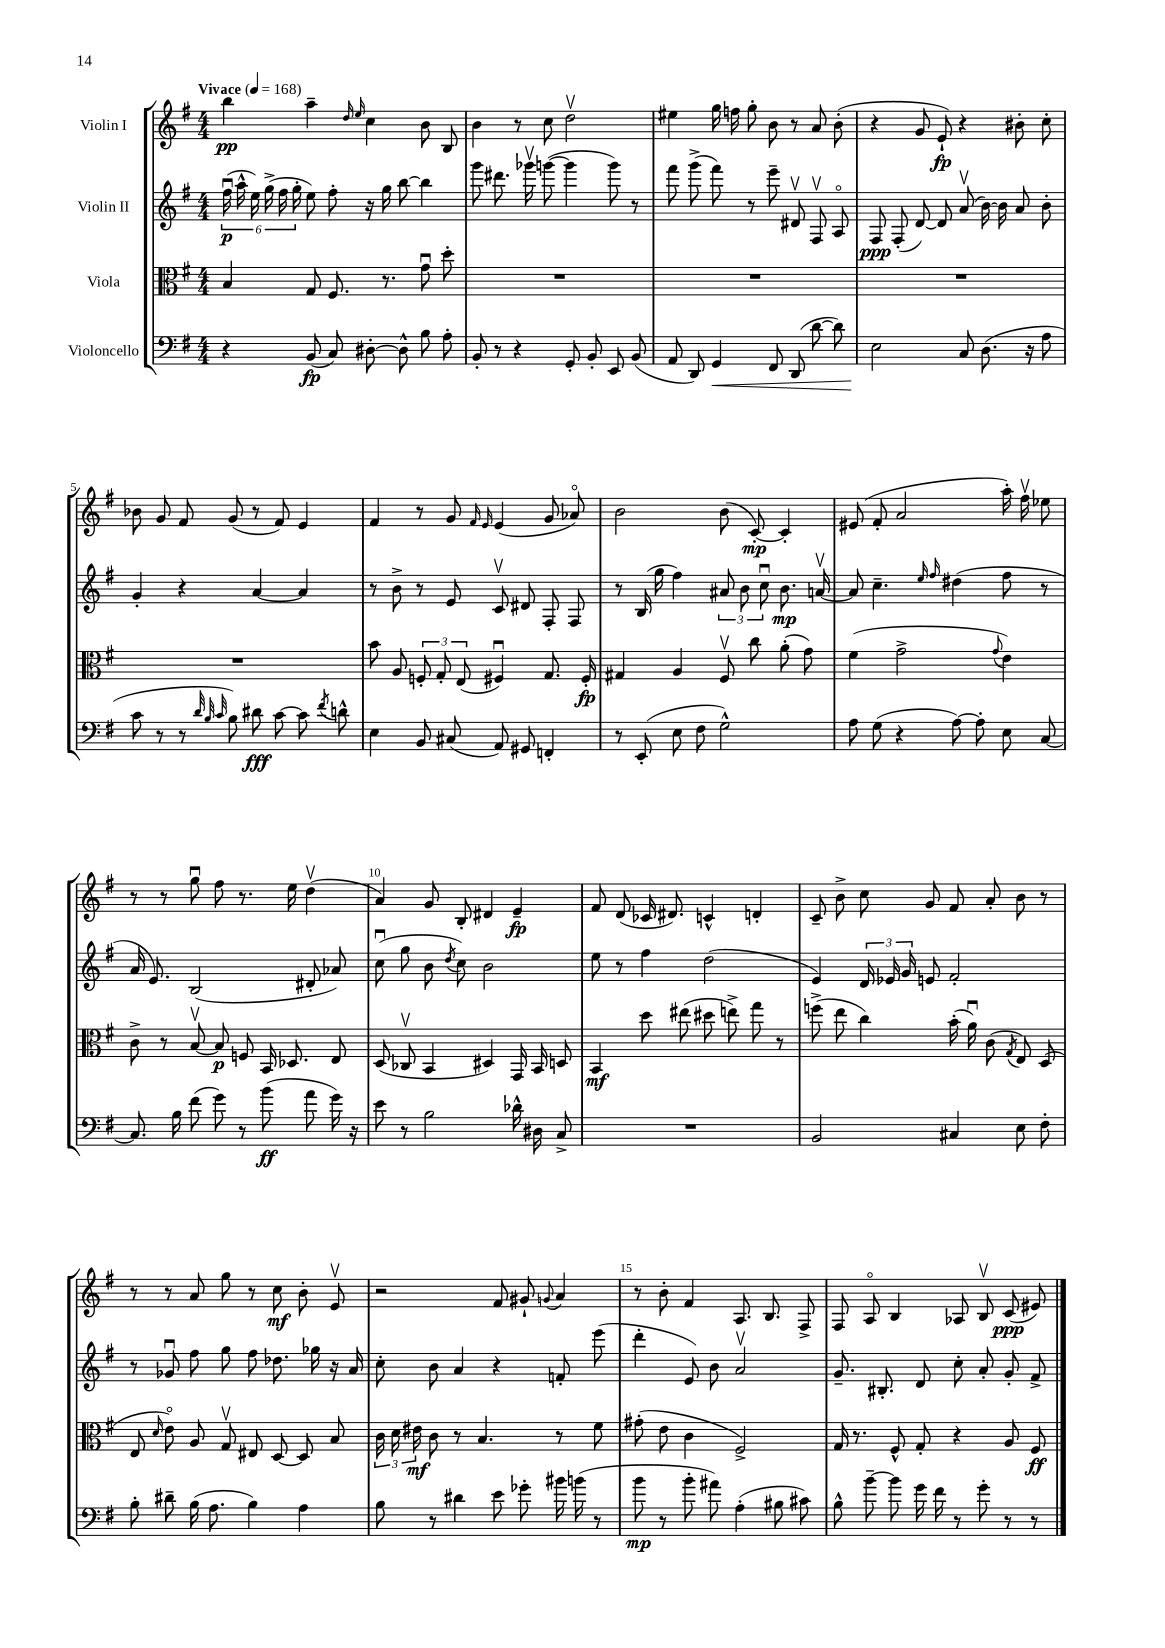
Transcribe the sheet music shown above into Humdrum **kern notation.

**kern	**kern	**kern	**kern
*staff4	*staff3	*staff2	*staff1
*clefF4	*clefC3	*clefG2	*clefG2
*k[f#]	*k[f#]	*k[f#]	*k[f#]
*M4/4	*M4/4	*M4/4	*M4/4
*MM168	*MM168	*MM168	*MM168
4r	4B/	(24ff#u\	4bb\
.	.	24aa^^\	.
.	.	24ee\)	.
.	.	(24gg^\	.
.	.	24ff#\	.
.	.	24gg'\	.
(8BB/	8G/	8ee\)	4aa~\
8C/)	8.F#/	8ff#'\	.
.	.	.	16qqdd/
.	.	.	16qqee/
[8D#'\	.	16r	4cc\
.	8.r	16gg\	.
8D#^^\]	.	[8bb\	.
8B\	8gu\	4bb\]	8b\
8A'\	8dd'\	.	8B/
=	=	=	=
8BB'/	1r	8ggg\	4b\
8r	.	8.ddd#\	.
4r	.	.	8r
.	.	16ggg-v\	.
.	.	([8ggg\	8cc\
8GG'/	.	4ggg\]	2ddv\
8BB'/	.	.	.
8EE/	.	8ggg\)	.
(8BB/	.	8r	.
=	=	=	=
8AA/	1r	8fff#\	4ee#\
8DD/)	.	(8ggg^\	.
4GG/	.	8fff#\)	16gg\
.	.	.	16ff\
.	.	8r	8gg'\
8FF#/	.	8eee~\	8b\
(8DD/	.	8d#v/	8r
[8d\	.	8F#v/	8a/
8d\])	.	8Ao/	(8b'\
=	=	=	=
2E\	1r	8F#/	4r
.	.	(8F#'/	.
.	.	[8d/)	8g/
.	.	8d/]	8e`/)
8C/	.	(8av/	4r
(8.D\	.	[16b\)	.
.	.	16b\]	.
.	.	8a/	8b#'\
16r	.	.	.
8A\	.	8b'\	8cc'\
=	=	=	=
8c\	1r	4g'/	8b-\
8r	.	.	8g/
8r	.	4r	8f#/
32qqd/	.	.	.
32qqB/	.	.	.
32qqc/	.	.	.
8B\)	.	.	(8g/
8d#\	.	[4a/	8r
[8c\	.	.	8f#/)
8c\]	.	4a/]	4e/
8qf#/	.	.	.
8d^^\	.	.	.
=	=	=	=
4E\	8b\	8r	4f#/
.	8A/	8b^\	.
8BB/	12F'/	8r	8r
.	12G'/	.	.
(8C#/	.	8e/	8g/
.	(12E/	.	.
.	.	.	16qqf#/
.	.	.	16qqe/
8AA/)	4F#u/)	8cv/	(4e/
8GG#/	.	8d#/	.
4FF'/	8.G/	8F#'/	8g/
.	.	8F#/	8a-o/)
.	16F#'/	.	.
=	=	=	=
8r	4G#/	8r	2b\
(8EE'/	.	(16B/	.
.	.	16gg\	.
8E\	4A/	4ff#\)	.
8F#\	.	.	.
2G^^\)	8F#v/	12a#/	(8b\
.	.	12b\	.
.	8cc\	.	[8c'/)
.	.	12ccu\	.
.	(8a'\	8.b\	4c'/]
.	8g\)	.	.
.	.	[16av/	.
=	=	=	=
8A\	(4f#\	8a/]	(8e#/
(8G\	.	4.cc~\	8f#'/
4r	2g^\	.	2a/
.	.	16qqee/	.
.	.	16qqff#/	.
[8A\)	.	(4dd#\	.
8A'\]	.	.	.
.	8qqg/	.	.
8E\	4e\)	8ff#\	16aa'\)
.	.	.	16ff#v\
[8C/	.	8r	8ee-\
=	=	=	=
8.C/]	8c^\	16a/	8r
.	.	8.e/)	.
.	8r	.	8r
16B\	.	.	.
(8f#\	[8Bv/	(2B/	8ggu\
8g\)	8B/]	.	8ff#\
8r	8F/	.	8.r
(8b\	16BB/	.	.
.	8.D-/	.	16ee\
8a\	.	8d#'/	(4ddv\
16g\)	8E/	8a-/)	.
16r	.	.	.
=	=	=	=
8e\	(8D/	(8ccu\	4a/)
8r	8C-v/	8gg\	.
2B\	4BB/	8b\	8g/
.	.	8qdd/	.
.	.	8cc\)	8B'/
.	4D#/)	2b\	4d#/
16d-^^\	16GG/	.	4e~/
16D#\	16BB/	.	.
8C^/	8D/	.	.
=	=	=	=
1r	4BB/	8ee\	8f#/
.	.	8r	(8d/
.	8dd\	4ff#\	16c-/
.	.	.	8.d#/)
.	(8ee#\	.	.
.	8dd#\	(2dd\	4c^^/
.	8ee^\)	.	.
.	8gg\	.	4d'/
.	8r	.	.
=	=	=	=
2BB/	(8ff^\	4e/)	8c~/
.	8ee\	.	8b^\
.	4cc\)	24d/	8cc\
.	.	24e-/	.
.	.	24g/	.
.	.	8e/	8g/
4C#/	(16b'\	2f#'/	8f#/
.	16au\)	.	.
.	(8c\	.	8a'/
.	8qG/	.	.
8E\	8E/)	.	8b\
8F#'\	(8D/	.	8r
=	=	=	=
8B'\	8E/	8r	8r
.	16qqd/	.	.
8d#~\	8eo\)	8g-u/	8r
(16B\	8A/	8ff#\	8a/
8.A\	.	.	.
.	8Gv/	8gg\	8gg\
4B\)	8E#/	8ff#\	8r
.	[8D/	8.dd-\	8cc\
4A\	8D/]	.	8b'\
.	.	16gg-\	.
.	8B/	16r	8ev/
.	.	16a/	.
=	=	=	=
8B\	24c\	8cc'\	2r
.	24d\	.	.
.	24e#\	.	.
8r	8c\	8b\	.
4d#\	8r	4a/	.
.	4.B/	.	.
8e\	.	4r	8f#/
8g-'\	.	.	8g#`/
.	.	.	8qqg/
16b#\	8r	8f'/	4a/
(16b\	.	.	.
8r	8f#\	(8eee\	.
=	=	=	=
8b\	(8g#'\	4ddd'\	8r
8r	8e\	.	8b'\
8b'\	4c\	8e/)	4f#/
8a#\)	.	8b\	.
(4A'\	2F#^/)	2av/	8.A/
.	.	.	8.B/
8B#\	.	.	.
8c#\)	.	.	8F#^/
=	=	=	=
8B^^\	16G/	8.g~/	8F#/
.	8.r	.	.
[8b~\	.	.	8Ao/
.	.	8.B#'/	.
8b\]	8F#^^/	.	4B/
16g\	8G'/	8d/	.
16f#\	.	.	.
8r	4r	8cc'\	8A-/
8g'\	.	8a'/	8Bv/
8r	8A/	8g'/	(8c/
8r	8F#/	8f#^/	8e#/)
==	==	==	==
*-	*-	*-	*-
